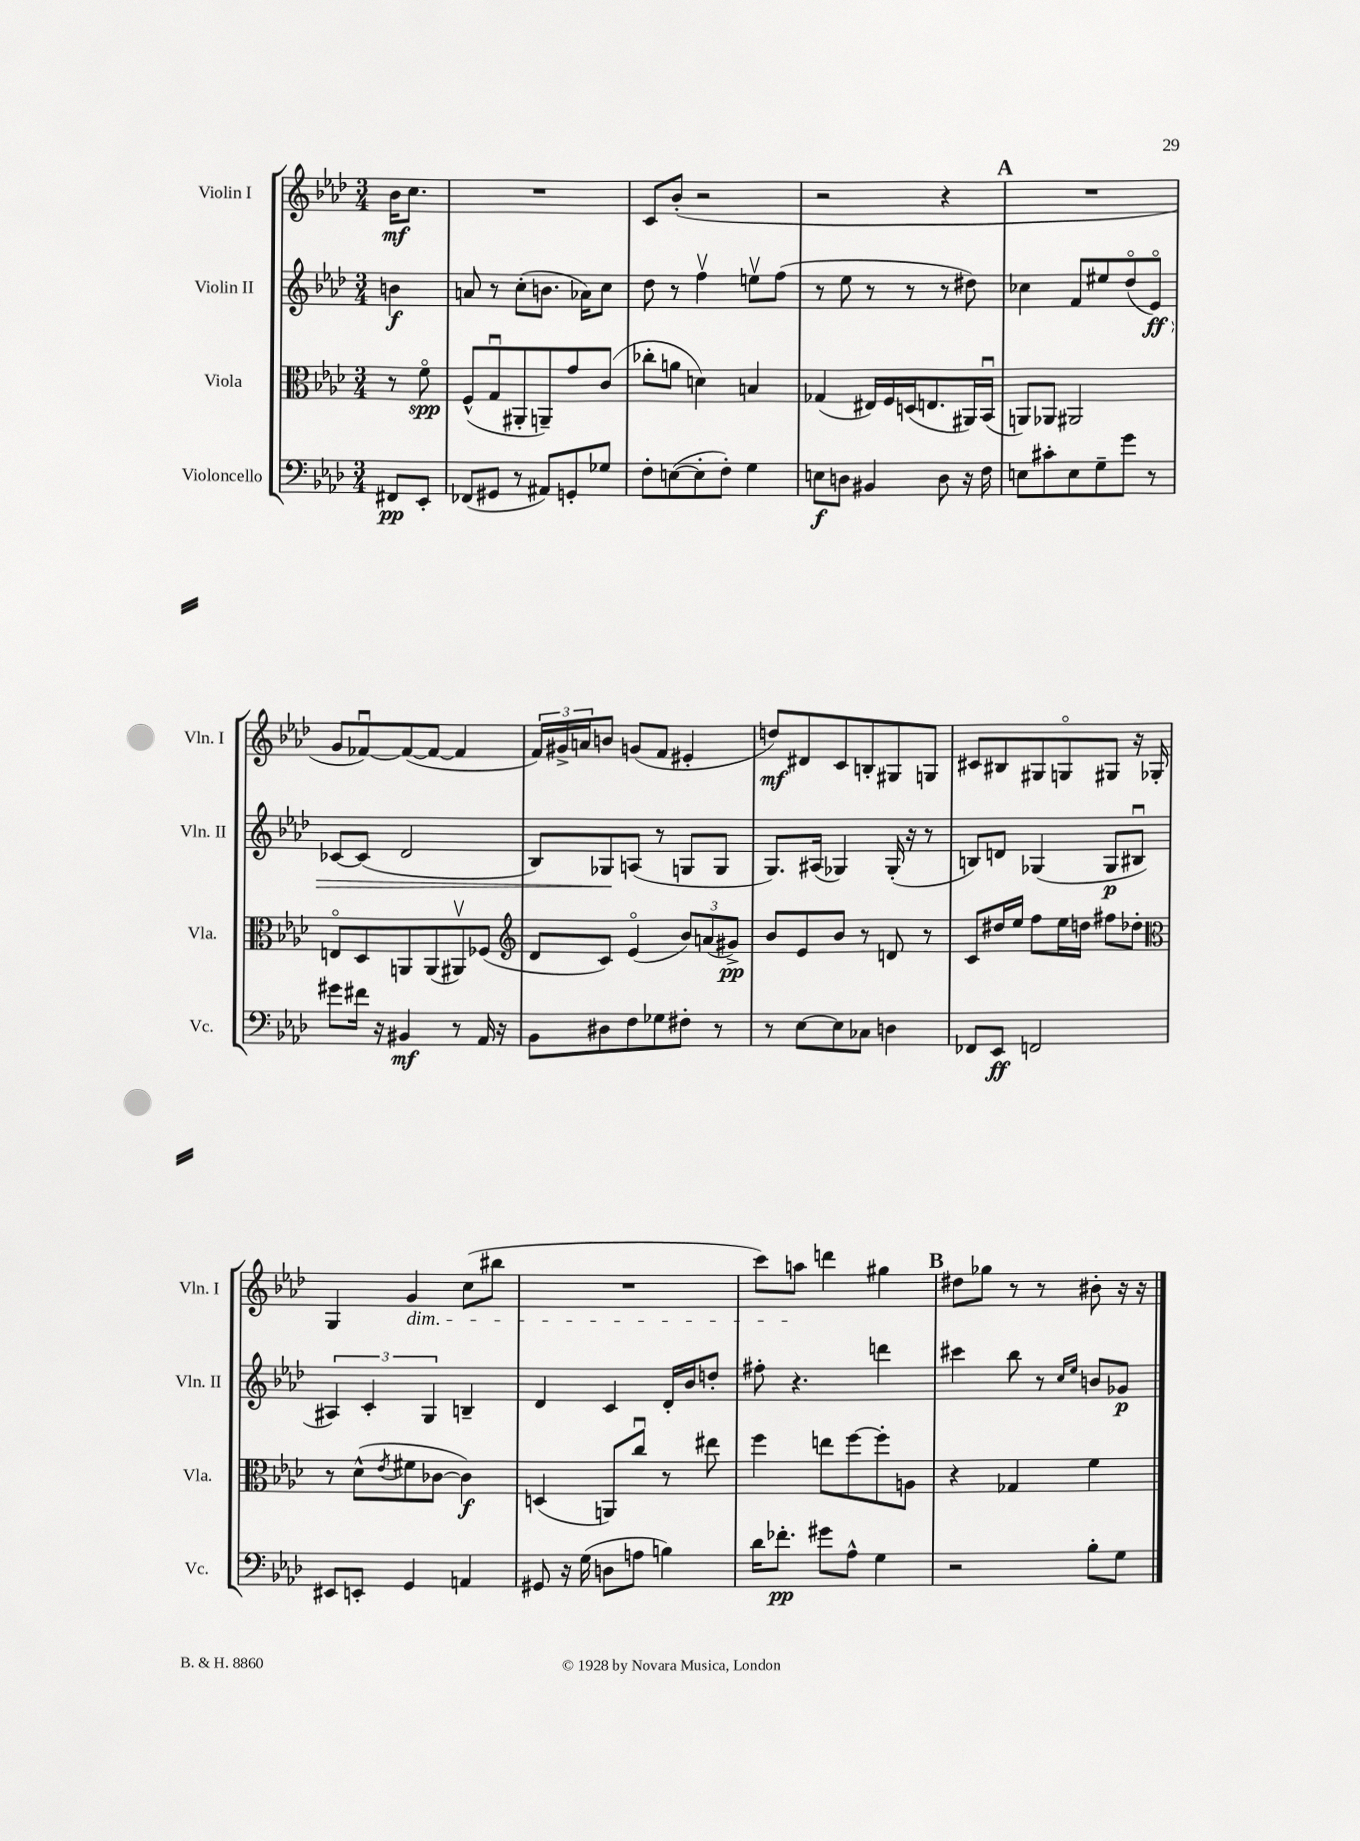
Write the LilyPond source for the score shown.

<<
\new StaffGroup <<
\new Staff = "s0" \with { instrumentName = "Violin I" shortInstrumentName = "Vln. I" } {
    \clef treble \key aes \major \numericTimeSignature \time 3/4 \partial 4
    bes'16\mf c''8. |
    R2. |
    c'8 bes'8-.( r2 |
    r2 r4 |
    \mark \markup { \bold "A" } R2. |
    g'8 fes'8~\downbow) fes'8~( fes'8~ fes'4 |
    \tuplet 3/2 { f'16) gis'16-> a'16 } b'8 g'8( f'8 eis'4-. |
    d''8\mf) dis'8 c'8 b8-. gis8 g8 |
    cis'8 bis8 gis8 g8\flageolet gis8 r16 ges16-. |
    g4 g'4\dim c''8( bis''8 |
    R2. |
    c'''8) a''8\! d'''4 gis''4 |
    \mark \markup { \bold "B" } dis''8 ges''8 r8 r8 bis'8-. r16 r16 \bar "|." |
}
\new Staff = "s1" \with { instrumentName = "Violin II" shortInstrumentName = "Vln. II" } {
    \clef treble \key aes \major \numericTimeSignature \time 3/4 \partial 4
    b'4\f |
    a'8 r8 c''8-.( b'8. aes'16) c''8 |
    des''8 r8 f''4\upbow e''8\upbow f''8( |
    r8 ees''8 r8 r8 r8 dis''8) |
    \mark \markup { \bold "A" } ces''4 f'8 eis''8 des''8\flageolet( ees'8\flageolet\ff\>) |
    ces'8~ ces'8( des'2 |
    bes8) ges8\! a8( r8 g8 g8 |
    g8.) ais16( ges4) ges16-.( r16 r8 |
    b8) d'8 ges4( ges8\p bis8\downbow |
    \tuplet 3/2 { ais4) c'4-. g4 } b4-- |
    des'4 c'4 des'16-. bes'16 d''8-. |
    fis''8-. r4. d'''4 |
    \mark \markup { \bold "B" } cis'''4 bes''8 r8 \grace { c''16 ees''16 } b'8 ges'8\p \bar "|." |
}
\new Staff = "s2" \with { instrumentName = "Viola" shortInstrumentName = "Vla." } {
    \clef alto \key aes \major \numericTimeSignature \time 3/4 \partial 4
    r8 f'8\flageolet\spp |
    f8-^( g8\downbow ais,8-. a,8--) g'8 c'8( |
    ces''8-. a'8 d'4) b4 |
    ges4( eis16) f16 d16( e8. ais,16) bes,16\downbow( |
    \mark \markup { \bold "A" } a,8) aes,8 ais,2 |
    e8\flageolet des8 a,8 a,8( ais,8\upbow) fes8( |
    \clef treble des'8 c'8) ees'4\flageolet( \tuplet 3/2 { bes'8) a'8( gis'8->\pp) } |
    bes'8 ees'8 bes'8 r8 d'8 r8 |
    c'8 dis''16 ees''16 f''8 ees''16 d''16 fis''8 des''8-. |
    \clef alto r8 des'8-^( \acciaccatura { ees'8 } fis'8 ces'8~ ces'4\f) |
    d4( a,8) c''8\downbow r8 eis''8 |
    f''4 e''8 f''8~ f''8-. a8 |
    \mark \markup { \bold "B" } r4 ges4 f'4 \bar "|." |
}
\new Staff = "s3" \with { instrumentName = "Violoncello" shortInstrumentName = "Vc." } {
    \clef bass \key aes \major \numericTimeSignature \time 3/4 \partial 4
    fis,8\pp ees,8-. |
    fes,8( gis,8 r8 ais,8) g,8-. ges8 |
    f8-. e8~( e8-. f8-.) g4 |
    e8\f d8 bis,4 d8 r16 f16 |
    \mark \markup { \bold "A" } e8 cis'8-. e8 g8-- g'8 r8 |
    gis'8 fis'16 r16 bis,4\mf r8 aes,16 r16 |
    bes,8 dis8 f8 ges8 fis8-. r8 |
    r8 ees8~ ees8 ces8 d4 |
    fes,8 ees,8\ff f,2 |
    eis,8 e,8-. g,4 a,4 |
    gis,8 r16 g16( d8 a8 b4) |
    des'16 fes'8.-.\pp gis'8 aes8-^ g4 |
    \mark \markup { \bold "B" } r2 bes8-. g8 \bar "|." |
}
>>
>>
\layout { \context { \Score \remove "Bar_number_engraver" } }
